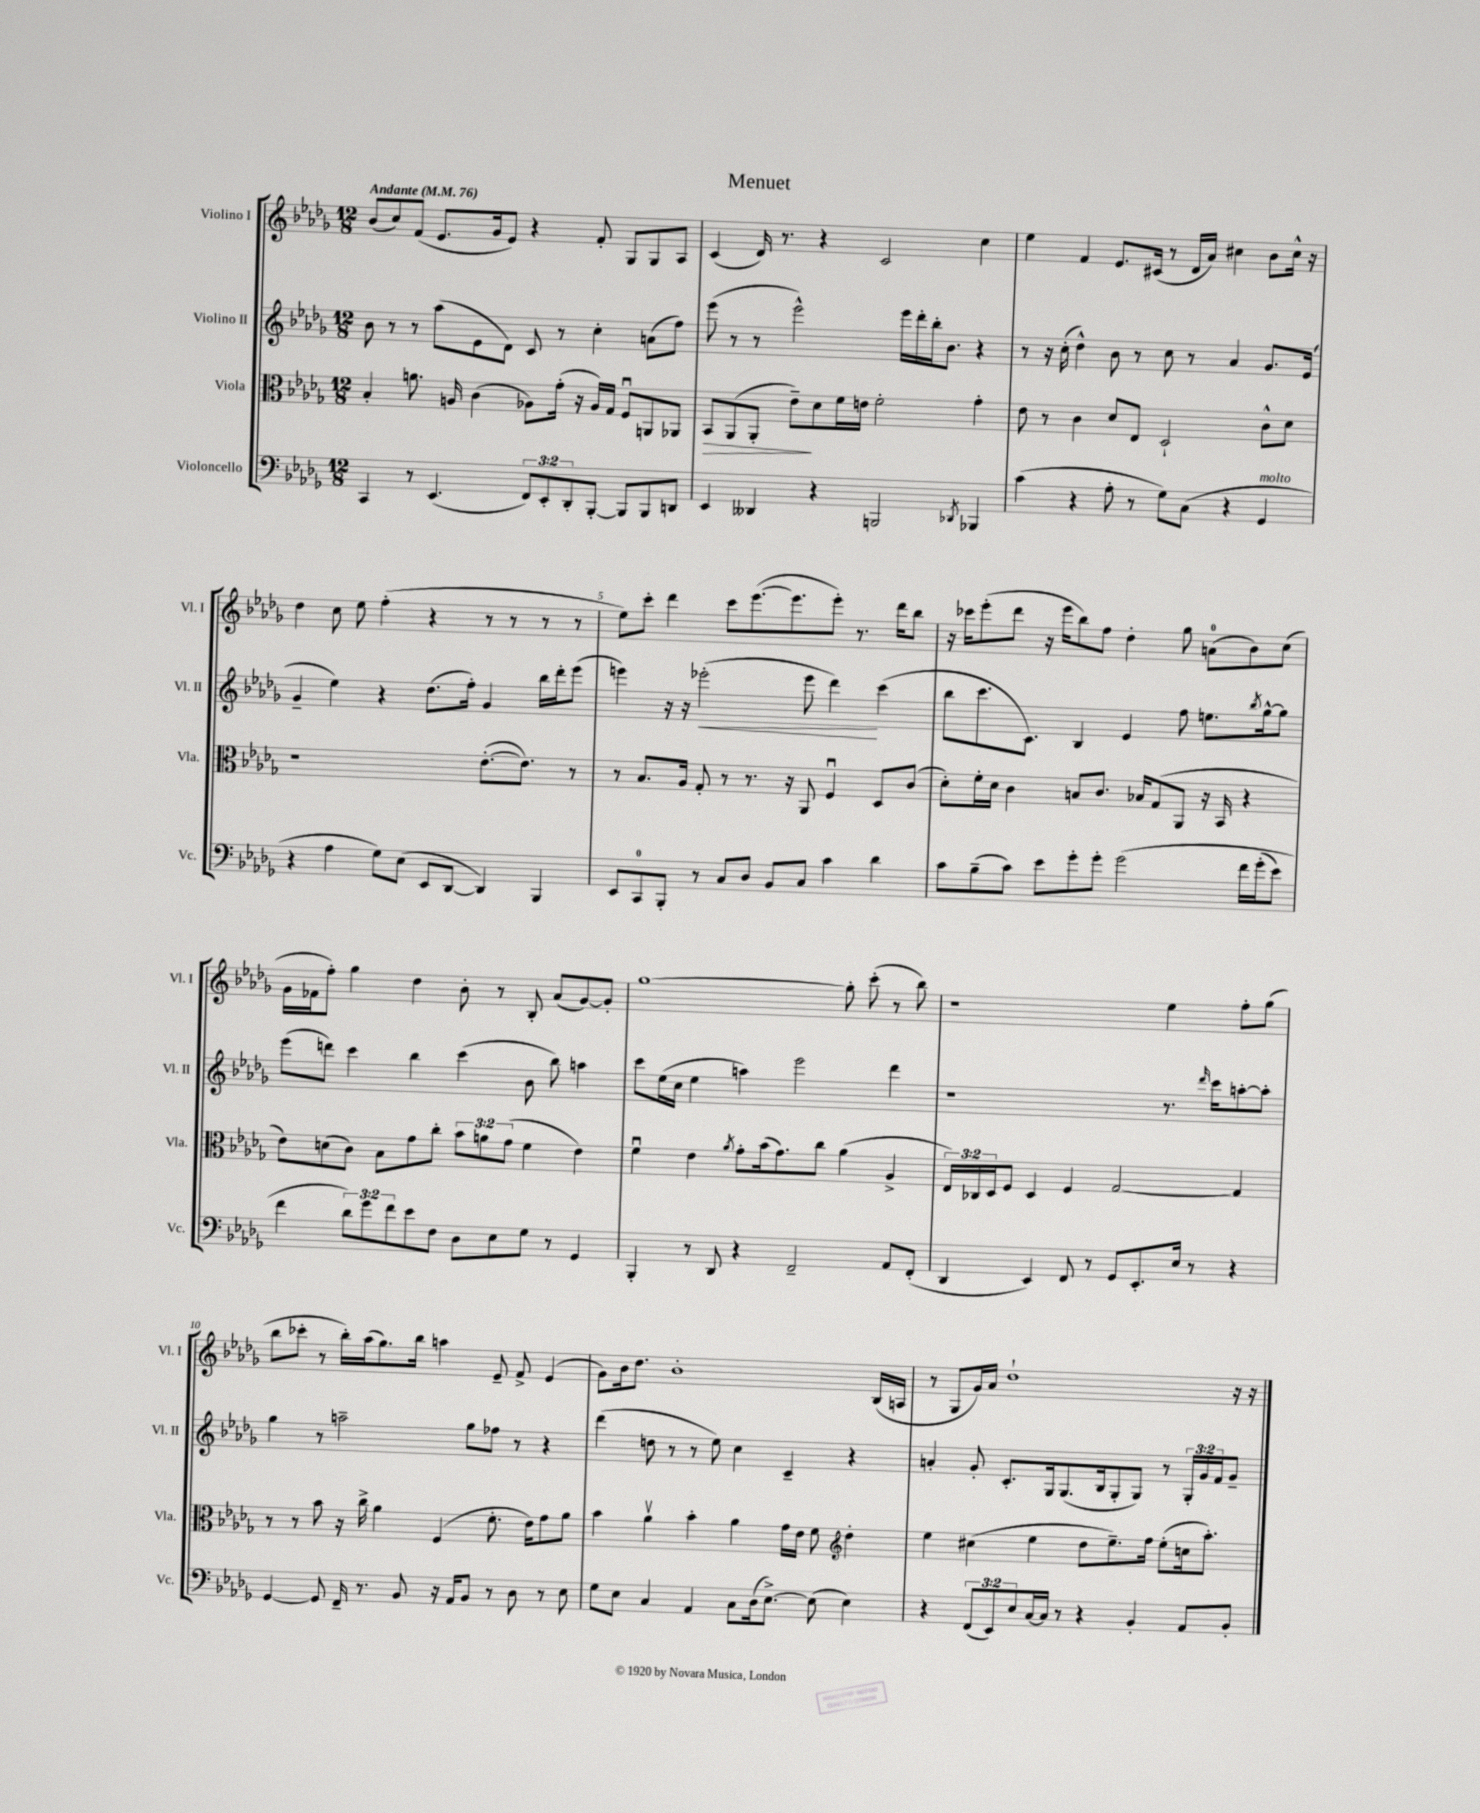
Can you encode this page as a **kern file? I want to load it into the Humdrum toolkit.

**kern	**kern	**kern	**kern
*staff4	*staff3	*staff2	*staff1
*clefF4	*clefC3	*clefG2	*clefG2
*k[b-e-a-d-g-]	*k[b-e-a-d-g-]	*k[b-e-a-d-g-]	*k[b-e-a-d-g-]
*M12/8	*M12/8	*M12/8	*M12/8
*MM76	*MM76	*MM76	*MM76
4CC	4B-'	8b-	(8b-
.	.	8r	8cc)
8r	8.a	8r	(8f
(4.EE-	.	(8aa-	8.e-
.	16A	.	.
.	(4c	8e-	.
.	.	.	16g-
.	.	8d-)	8e-)
12FF)	8A-)	8c	4r
12EE-'	.	.	.
.	(16g-'	8r	.
12DD-'	.	.	.
.	16r	.	.
[8BBB-'	16A-)	4cc'	8f'
.	16G-	.	.
8BBB-]	8Fu	.	8G-
8BBB-	8AA	(8a	8G-
8DD	8AA-	8ff)	8A-
=	=	=	=
4EE-	8BB-	(8eee-	(4c
.	(8AA-	8r	.
4DD--	8AA-'	8r	16d-)
.	.	.	8.r
.	8e-~)	2eee-^^)	.
4r	8d-	.	4r
.	16f	.	.
.	16e	.	.
2BBB	2f'	.	2c
.	.	16eee-	.
.	.	16ddd-'	.
.	.	16bb-'	.
.	.	8.b-	.
8qDD-	.	.	.
4BBB-	4g-'	4r	4cc
=	=	=	=
(4c	8e-	8r	4ee-
.	8r	16r	.
.	.	(16cc'	.
4r	4c	4dd-^^)	4f
8A-'	8d-	8b-	8.e-
8r	8E-	8r	.
.	.	.	(16c#
8G-)	2D-`	8cc	8r
(8C	.	8r	16d-
.	.	.	16a-)
4r	.	4a-	4cc#
4GG-	8c^^	8.g-	8b-
.	8d-	.	16cc#^^
.	.	(16e-	16r
=	=	=	=
4r	1r	4g-~	4dd-
4A-	.	4ee-)	8cc
.	.	.	8ee-
8G-)	.	4r	(4ff'
(8E-	.	.	.
8EE-	.	(8.dd-	4r
[8DD-	.	.	.
.	.	16ff')	.
4DD-])	([8.e-'	4g-	8r
.	.	.	8r
.	8.e-])	.	.
4BBB-	.	16bb-	8r
.	.	16ddd-'	.
.	8r	(8eee-	8r
=	=	=	=
8EE-	8r	4eee)	8ee-)
8CC	8.B-	.	8ccc'
8BBB-'	.	16r	4ddd-
.	16A-	16r	.
8r	8G-'	(2eee-'	.
8C	8r	.	8ccc
8D-	8.r	.	([8.eee-
8BB-	.	.	.
.	16r	.	8.eee-]
8C	8AA-	8eee-	.
4c	4Fu	4ddd-)	8eee-')
.	.	.	8.r
4d-	8D-	(4ccc	.
.	.	.	16ddd-
.	(8c	.	8bb-
=	=	=	=
8c	8d-')	8bb-	16r
.	.	.	16ccc-
(8B-~	16f'	8.ccc	(8eee-'
.	16d-	.	.
8c)	4c	.	8ddd-
.	.	8.c)	.
8e-	.	.	16r
.	.	.	16eee-
8g-'	8B	4B-	8bb-)
8g-'	8.c	.	8ff
&(2g-	.	4e-	4dd-'
.	16B-	.	.
.	(8G-	.	.
.	8AA-	8ff	8gg-
.	16r	8.ee	(8a
.	16BB-	.	.
16f	4r	.	8b-)
.	.	8qbb-	.
(16g-'	.	[16gg-^^	.
8e-)	.	8gg-]	(8cc
=	=	=	=
4f	8e-)	(8eee-	16g-
.	.	.	16f-
.	(8d	8ddd)	8ff')
12d-&)	8c)	4ccc	4gg-
12g-	.	.	.
.	8B-	.	.
12f	.	.	.
8e-	8g-	4bb-	4dd-
8F	8cc'	.	.
8D-	12b-	(4ccc	8b-'
.	12a	.	.
8E-	.	.	8r
.	(12g-	.	.
8G-	4f	8b-	8B-'
8r	.	8bb-)	(8a-
4GG-	4e-)	4aa	[8g-)
.	.	.	8g-']
=	=	=	=
4BBB-'	4fu	8ccc	[1gg-
.	.	(16ee-	.
.	.	16cc	.
8r	4e-	4ee-	.
8DD-	.	.	.
.	8qa-	.	.
4r	8g-'	4aa)	.
.	(16b-	.	.
.	8.g-)	.	.
2FF~	.	2eee-	.
.	8cc	.	.
.	(4a-	.	8gg-']
.	.	.	(8ccc'
8AA-	4A-^	4ddd-	8r
(8FF'	.	.	8bb-)
=	=	=	=
4DD-	24E-)	1r	1r
.	24C-	.	.
.	24D-	.	.
.	8F	.	.
4EE-)	4D-	.	.
8FF	4F	.	.
8r	.	.	.
8GG-	[2G-	.	.
8.EE-'	.	.	.
.	.	8.r	4ee-
16E-	.	.	.
8r	.	.	.
.	.	16qqddd-	.
.	.	16ccc	.
4r	4G-]	[8aa'	8ff'
.	.	8aa']	(8gg-
=	=	=	=
[4GG-	8r	4gg-	8bb-
.	8r	.	8ccc-'
8GG-]	8b-	8r	8r
16FF~	16r	2aa~	16bb-')
8.r	16cc^	.	(16aa-
.	4a-	.	8.gg-)
8BB-	.	.	.
.	.	.	16bb-
16r	(4F	.	4aa
16AA-	.	.	.
8BB-	.	8gg-	.
8r	8.f'	8ff-	8e-~
8D-	.	8r	8f^
.	16e-)	.	.
8r	8g-	4r	(4e-
8E-	8a-	.	.
=	=	=	=
8G-	4b-	(4ddd-	8g-)
8E-	.	.	16b-
.	.	.	8.dd-
4C	4a-v	8dd	.
.	.	8r	1b-'
4AA-	4b-'	8r	.
.	.	8ee-)	.
8C	4a-	4cc	.
(16D-	.	.	.
[8.E-^)	.	.	.
.	16g-	4c~	.
.	16e-	.	.
(8E-]	8f	.	.
*	*clefG2	*	*
4E-)	4dd-'	4r	.
.	.	.	(16B-
.	.	.	16A
=	=	=	=
4r	4ee-	4a'	8r
.	.	.	8G-
(12FF	(4cc#	8g-'	16g-)
.	.	.	16a-
12EE-)	.	.	.
.	.	8.c'	1dd-`
12E-	.	.	.
[16C	4ee-	.	.
16C]	.	16G-	.
8r	.	(8.G-	.
4r	8dd-	.	.
.	.	16B-	.
.	8.ee-~)	8G-'	.
4BB-'	.	8G-)	.
.	16ff	.	.
.	(8ee-'	8r	.
8AA-	16cc	24G-'	.
.	.	24g-	.
.	8.aa-')	.	.
.	.	24f	.
8BB-'	.	8g-~	16r
.	.	.	16r
==	==	==	==
*-	*-	*-	*-
